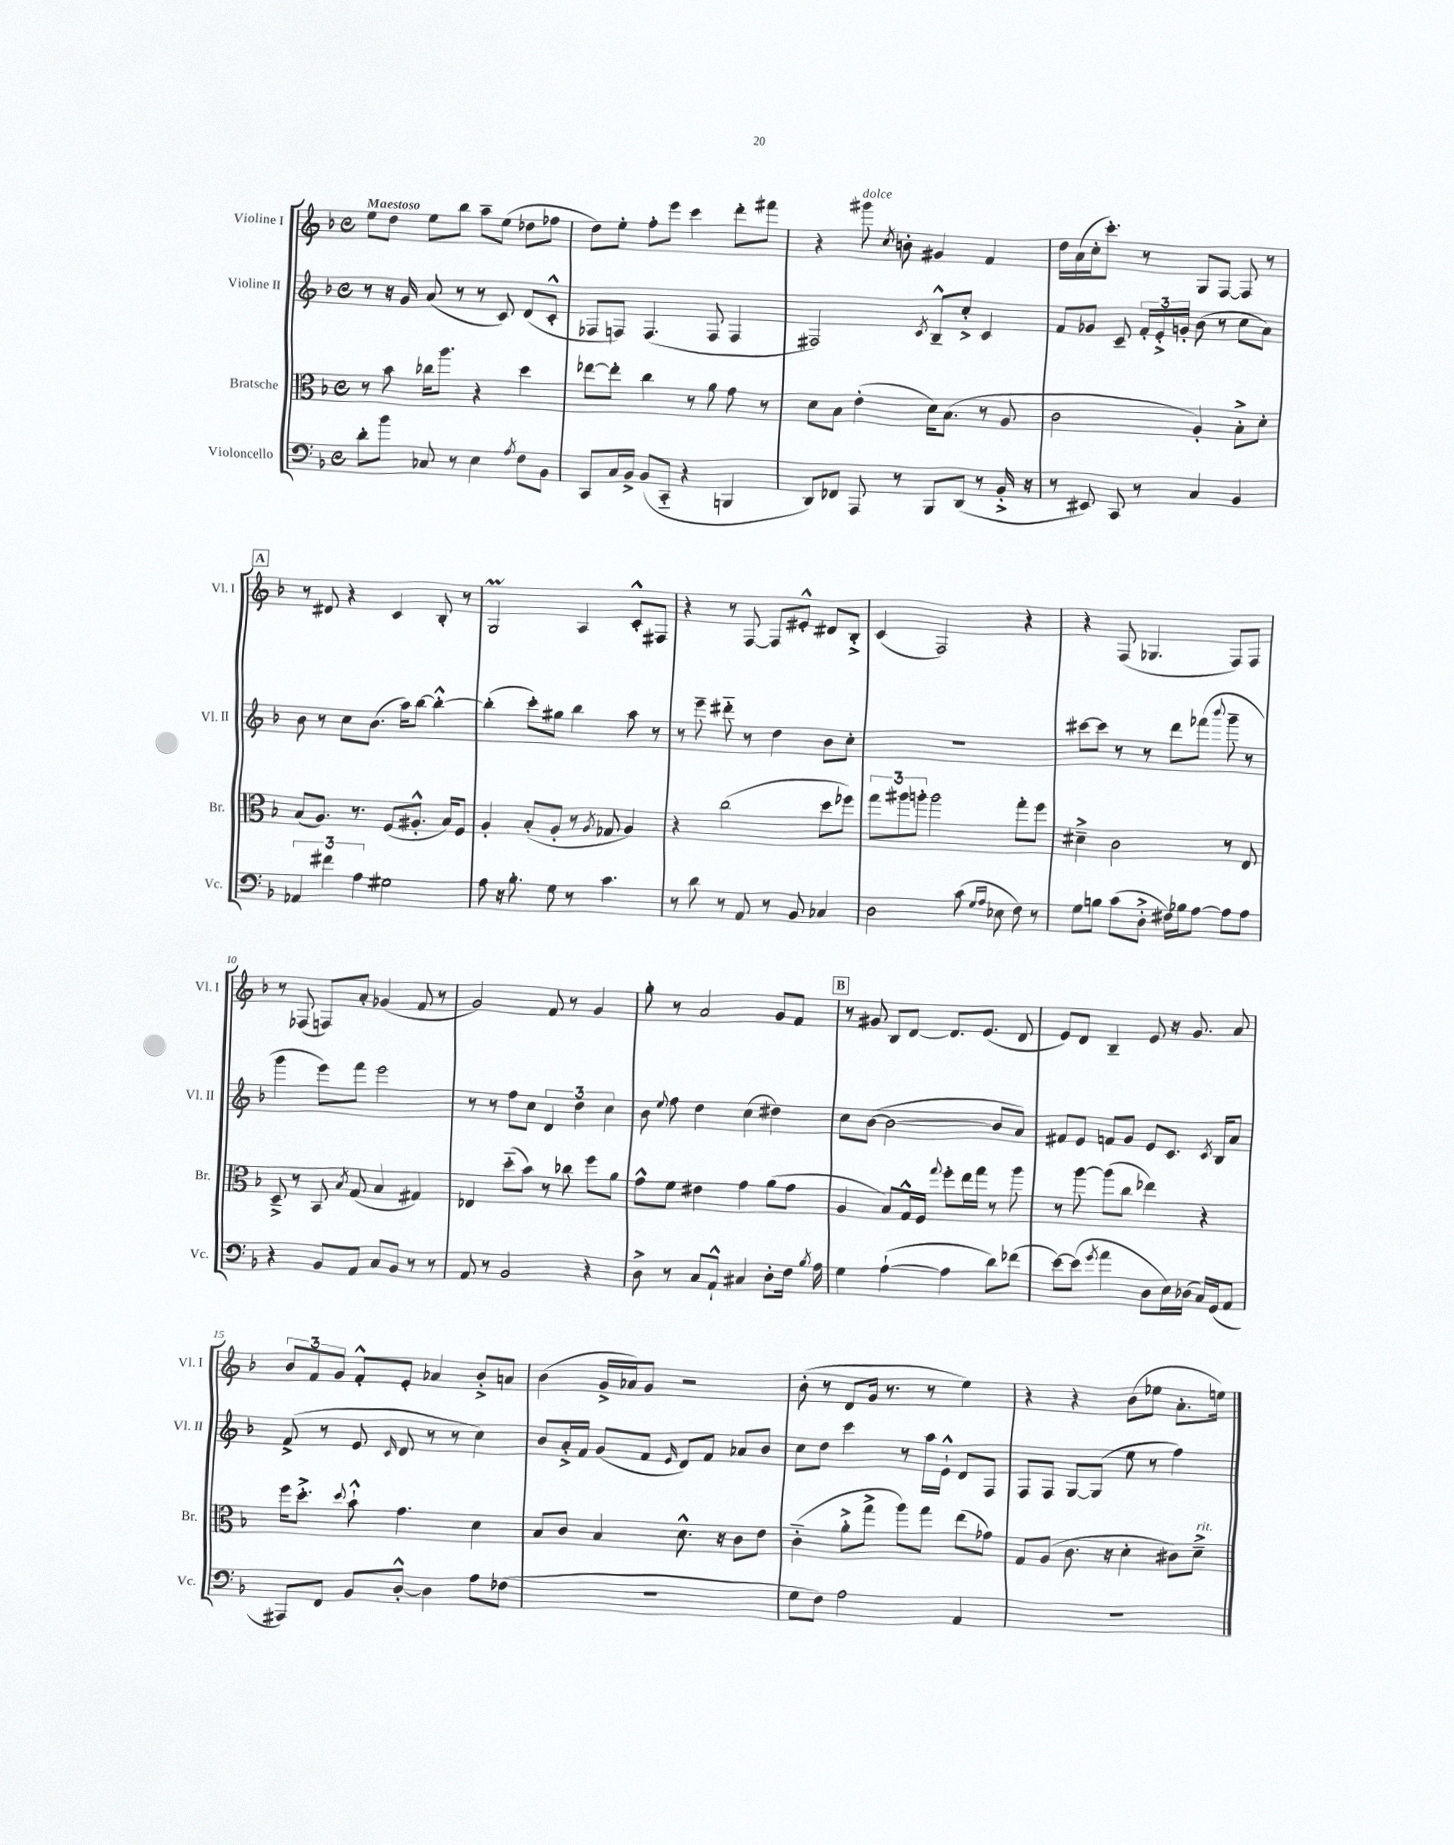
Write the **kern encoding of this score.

**kern	**kern	**kern	**kern
*part4	*part3	*part2	*part1
*staff4	*staff3	*staff2	*staff1
*I"Violoncello	*I"Bratsche	*I"Violine II	*I"Violine I
*I'Vc.	*I'Br.	*I'Vl. II	*I'Vl. I
*clefF4	*clefC3	*clefG2	*clefG2
*k[b-]	*k[b-]	*k[b-]	*k[b-]
*M4/4	*M4/4	*M4/4	*M4/4
*met(c)	*met(c)	*met(c)	*met(c)
=1	=1	=1	=1
!	!	!	!LO:TX:a:B:t=Maestoso
8d'\L	8r	8r	8ee\L
8b-\J	8b-\	16r	8dd\J
.	.	16g/	.
8C-X/	16cc-X\KL	(8a/	8ee\L
.	8.aa\J	.	.
8r	.	8r	8bb-\J
4E\	4r	8r	8aa~\L
.	.	8c/)	(8ee\J
8qA/	.	.	.
8F\L	4dd\	(8d/L	8dd-X\L
8BB-\J	.	8c'^^/J	8ff-X\J
=2	=2	=2	=2
8CC/L	[8ee-X\L	8F-X/L	8dd\L)
16C/L	8ee-'\J]	8Fn/J)	8ee'\J
16BB-^/JJ	.	.	.
(8BB-/L	4cc\	(4.F/	8ff'\L
8CC/J	.	.	8eee\J
4r	8r	.	4ccc\
.	8a\	8F/	.
4BBBn/	8g\	4F/	8ddd'\L
.	8r	.	8fff#X\J
=3	=3	=3	=3
8DD/L)	8d\L	2F#X/)	4r
8FF-X/J	8B-\J	.	.
!	!	!	!LO:TX:a:i:t=dolce
8AAA/	(4e'\	.	8ggg#X\
.	.	.	8qcc/
8r	.	.	8bn'\
.	.	8qc/	.
8BBB-/L	16d\KL)	8B-~^^/L	4g#X/
.	(8.B-\J	.	.
(8DD/J	.	8cc'^/J	.
8r	8r	4c/	4f/
16BB-'^/	8A/	.	.
16r	.	.	.
=4	=4	=4	=4
8r	2c\	8f/L	16dd\LL
.	.	.	(16a\
8EE#X/)	.	8g-X/J	16cc'\J
.	.	.	8.ccc'\J)
8CC/	.	8c~/	.
8r	.	24f'/LL	8r
.	.	24e'^/	.
.	.	24gn'/JJ	.
4C/	4A'/)	(8b-\	8G/L
.	.	8r	[8F/J
4BB-/	8B-'^\L	8cc\L	8F/]
.	8d'\J	8a\J)	8r
!!LO:LB:g=z
!!LO:REH:place=s1:t=A
=5	=5	=5	=5
6AA-X/	(8B-/L	8b-\	8r
.	8.A/J)	8r	8d#X/
6f#X\	.	.	.
.	.	8cc\L	4r
.	8.r	.	.
6A\	.	.	.
.	.	(8.b-\J	.
2G#X\	(8F/L	.	4c/
.	.	16aa\KL)	.
.	8.A#X'^^/J	[8bb-\J	.
.	.	4bb-'^^\_	8B-'/
.	16B-/KL)	.	.
.	8F/J	.	8r
=6	=6	=6	=6
8A\	4A'/	(4bb-'\]	2GM/
16r	.	.	.
8.B-'\	.	.	.
.	(8B-'/L	8ccc'\L)	.
8G\	8A'/J	8gg#X\J	.
8r	8r	4bb-\	4A/
.	8qA/	.	.
4.c\	8G-X/	.	.
.	4A/)	8aa\	8c'^^/L
.	.	8r	8F#X/J
=7	=7	=7	=7
8r	4r	8r	4r
8d\	.	8eee~\	.
8r	(2cc\	8ddd#X\	8r
8AA/	.	8r	[8F/
8r	.	4dd\	8F/L]
8BB-/	.	.	8e#X'^^/J
4C-X/	8dd\L	8b-\L	8d#X/L
.	8ff-X\J)	8cc'\J	8B-'^/J
=8	=8	=8	=8
2D\	12gg\L	1r	(4c/
.	12aa#X\	.	.
.	12aan'\J	.	.
.	2aa\	.	2F/)
(8c\	.	.	.
16qqG/LL	.	.	.
16qqA/JJ	.	.	.
8E-X\	.	.	.
8F\)	8gg'\L	.	4r
8r	8ff\J	.	.
=9	=9	=9	=9
8G\L	4d#X~^\	[8ccc#X\L	4r
8Bn\J	.	8ccc#\J]	.
(8c\L	2c\	8r	(8F/
8D'^\J	.	8r	4.G-X/
16F#X\LL)	.	8ddd\L	.
16B-X\J	.	.	.
[8A\J	.	(8fff-X\J	.
.	.	8qqbbb-/	.
8A\L]	8r	8ggg~\	8F/L)
8A\J	8E/	8r	8F/J
!!LO:LB:g=z
=10	=10	=10	=10
4r	8D~^/	4ggg\	8r
.	8r	.	(8F-X/
8BB-/L	8BB-/	8eee\L)	8Fn/L)
.	8qB-/	.	.
8AA/J	(8G/	8fff\J	8a'/J
8C/L	4B-/	2eee\	(4g-X/
8BB-/J	.	.	.
8r	4G#X/)	.	8f/
8r	.	.	8r
=11	=11	=11	=11
8AA/	4E-X/	8r	2g/)
8r	.	8r	.
2BB-/	(8dd\L	8ff\L	.
.	8b-\J)	8cc\J	.
.	8r	6d/	8f/
.	8cc-X\	.	8r
.	.	6dd\	.
4r	8ff\L	.	4g/
.	.	6cc\	.
.	8a\J	.	.
=12	=12	=12	=12
8D^\	8g^^\L	8b-\	8gg'\
.	.	8qqee/	.
8r	8f\J	8ff\	8r
8C/L	4e#X\	4dd\	2a/
8AA`^^/J	.	.	.
4C#X/	4g\	(4cc\	.
8D'\L	(8a\L	4dd#X\)	8g/L
16F\Jk	8g\J	.	8f/J
8qB-/	.	.	.
16A\	.	.	.
!!LO:REH:place=s1:t=B
=13	=13	=13	=13
4G\	4A/	8cc\L	8r
.	.	([8b-\J	8g#X/
([4A`\	8B-/L)	2b-\_	8B-/L
.	16G^^/L	.	[8d/J
.	16F/JJ	.	.
.	8qqgg/	.	.
4A\]	8ff'\L	.	8.d/L]
.	16ee\L	.	.
.	16gg\JJ	.	(8.e/J
8d\L)	8r	8b-/L]	.
(8f-X\J	8aa\	8a/J)	8d/
=14	=14	=14	=14
[8e\L)	8r	8f#X/L	8e/L)
(8e\J]	[8aa\	8e/J	8d/J
8qg/	.	.	.
4a\	(8aa\L]	8fn/L	4B-~/
.	8cc\J	8g/J	.
8D\L	4ee-X\)	8e/L	8e/
16E\L)	.	8.c/J	16r
(16D-X\JJ	.	.	8.g/
16C/LL)	4r	.	.
.	.	8qc/	.
(16GG/J	.	16B-/KL	.
8AA/J	.	8a/J	8a/
!!LO:LB:g=z
=15	=15	=15	=15
8AAA#X/L)	16ff\KL	(8f^/	12b-/L
.	8.dd'^\J	.	.
.	.	.	12f/
8FF/J	.	8r	.
.	.	.	12g/J
.	8qqdd/	.	.
8BB-/L	8b-`^^\	8e/	8f'^^/L
.	.	16qqc/	.
[8D'^^/J	4.g\	8d/	8e'/J
4D\]	.	8r	4a-X/
.	.	8r	.
8A\L	4d\	4cc\)	8b-'^/L
(8F-X\J	.	.	8an/J
=16	=16	=16	=16
1r	8B-/L	8b-/L	(4b-\
.	8c/J	16a'^/L	.
.	.	16f/JJ	.
.	4B-/	(8g/L	16g^/LL
.	.	.	16a-X/J)
.	.	8f/J	8g/J
.	.	16qqe/	.
.	8.d^^\	8d/L)	2r
.	.	8f/J	.
.	16r	.	.
.	8c\L	8a-X/L	.
.	8e\J	8b-/J	.
=17	=17	=17	=17
8G\L	(4c\	8cc\L	(8b-'\
8F\J)	.	8dd\J	8r
2A\	8a'^\L	4ccc\	8d/L
.	8gg^\J	.	16g/Jk
.	.	.	8.r
.	8aa\L)	8r	.
.	8gg\J	16aa\LL	8r
.	.	16e`^^\JJ	.
4AA/	(8ee\L	8d/L	4ee\)
.	8g-X\J)	8F/J	.
=18	=18	=18	=18
1r	8G/L	8F/L	4r
.	(8A/J	8F/J	.
.	8.c\	[8G/L	4r
.	.	(8G/J]	.
.	16r	.	.
.	4d'\	8ee\	(8b-\L
.	.	8r	8ee-X\J
.	8c#X\L)	4ff\)	8.a'\L
!	!LO:TX:a:i:t=rit.	!	!
.	8d~^\J	.	.
.	.	.	16een\Jk)
==	==	==	==
*-	*-	*-	*-
